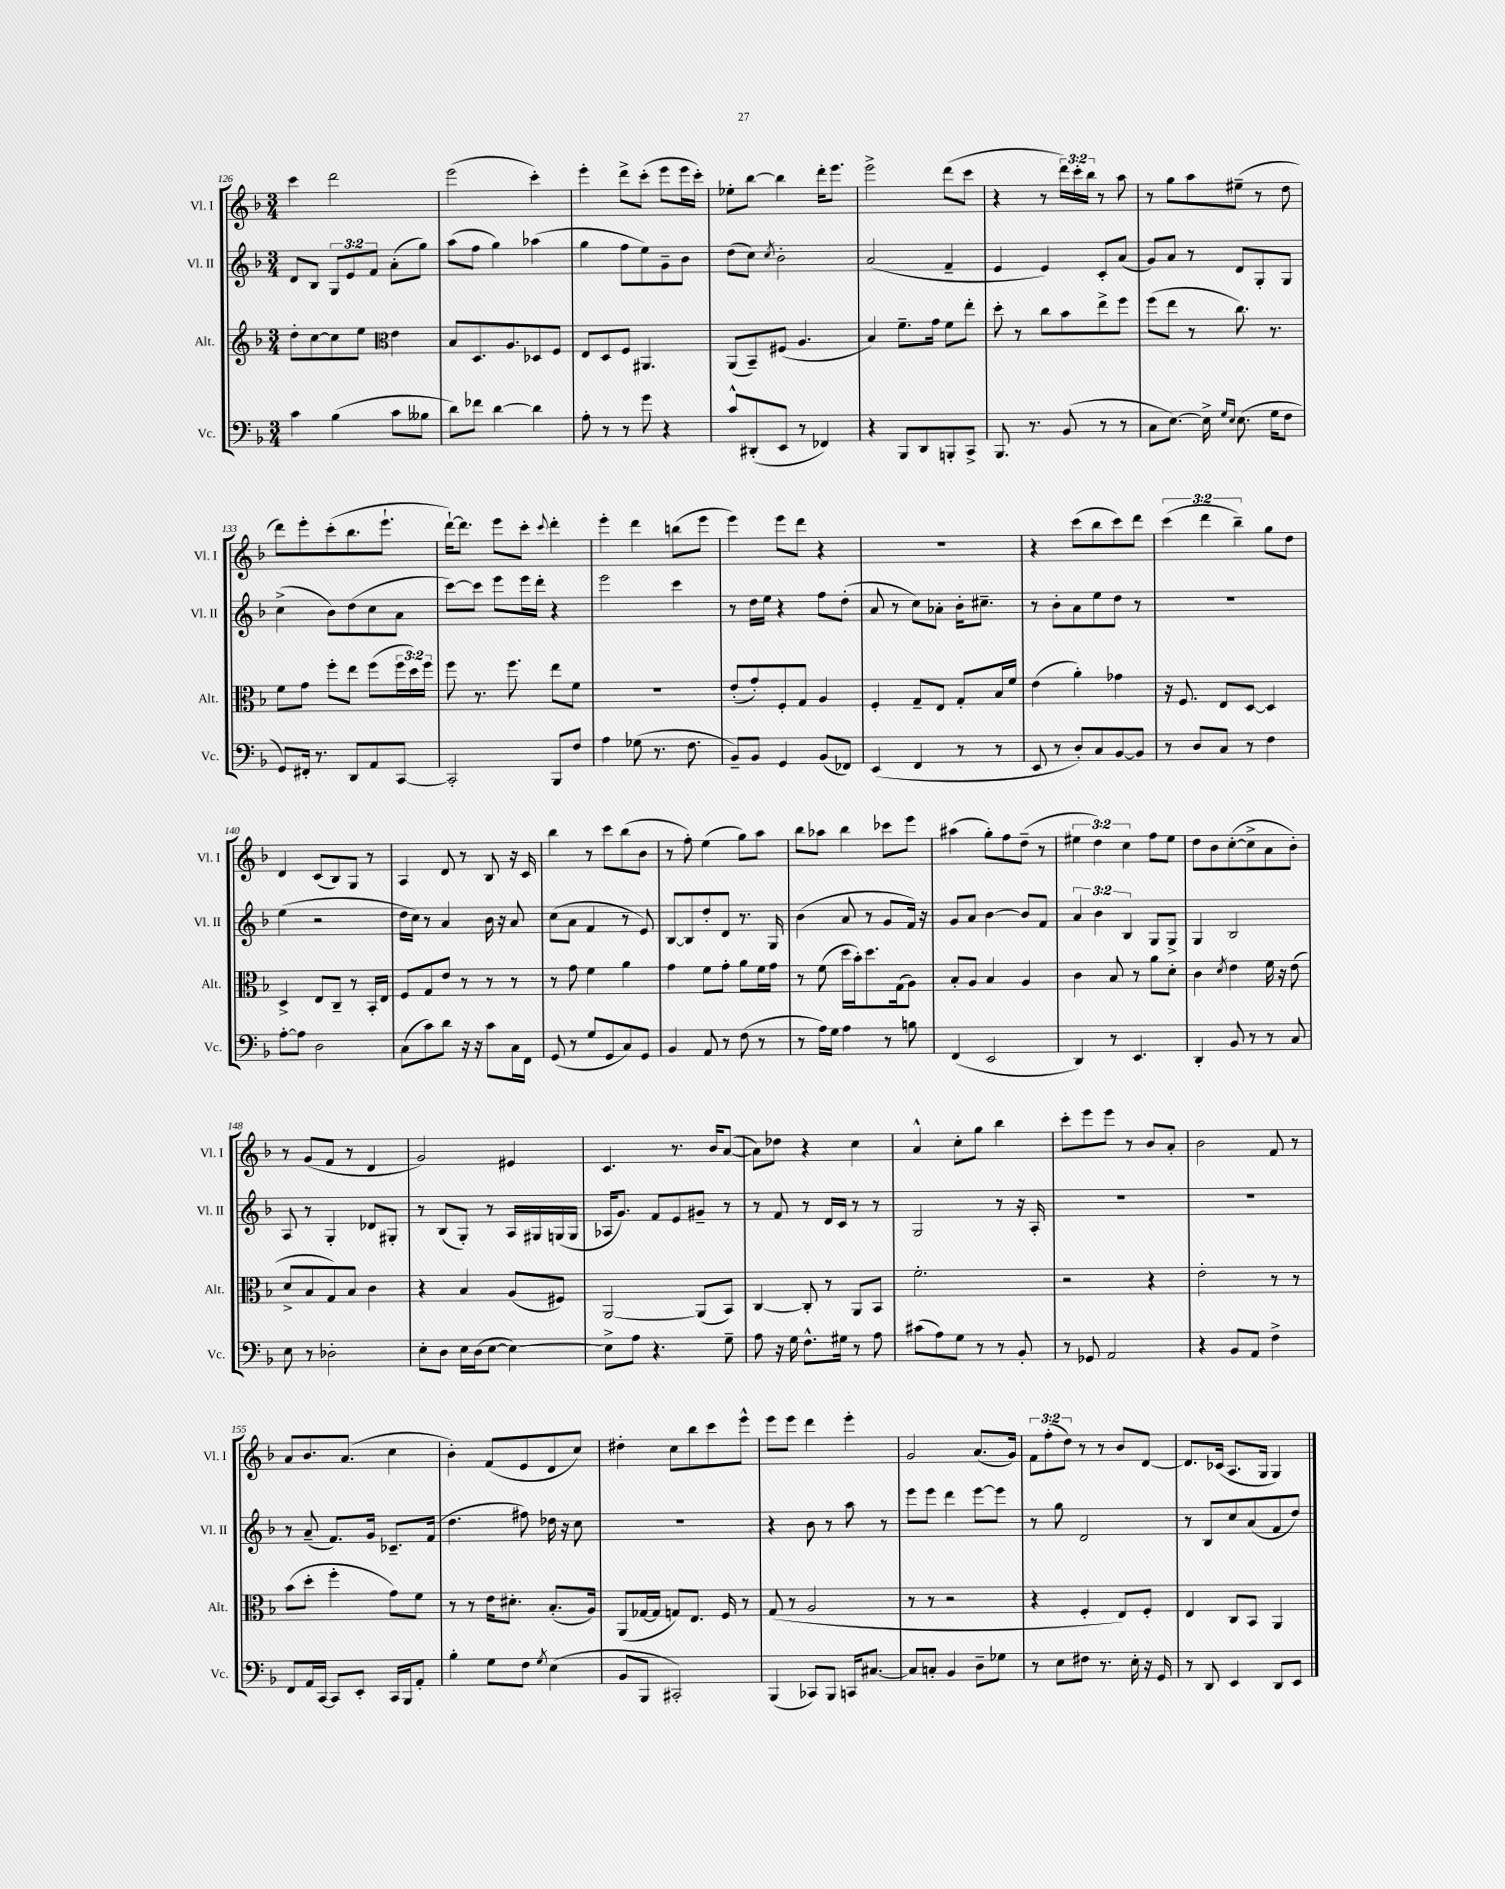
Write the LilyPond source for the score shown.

<<
\new StaffGroup <<
\new Staff = "s0" \with { instrumentName = "Vl. I" shortInstrumentName = "Vl. I" } {
    \clef treble \key f \major \numericTimeSignature \time 3/4 \override Staff.TupletNumber.text = #tuplet-number::calc-fraction-text
    c'''4 d'''2 |
    e'''2( c'''4-.) |
    e'''4-. d'''8-> c'''8-.( e'''8 e'''16 c'''16-.) |
    ees''8-. bes''8~ bes''4 d'''16-. e'''8. |
    e'''2-> d'''8( c'''8 |
    r4 r8 \tuplet 3/2 { d'''16) c'''16-. bes''16 } r8 a''8 |
    r8 g''8 a''8 eis''8--( r8 d''8 |
    d'''8) e'''8-. c'''8-.( bes''8. e'''8.-! |
    d'''16~-!) d'''8. e'''8 c'''8-. \appoggiatura { c'''8 } d'''4-. |
    e'''4-. d'''4 b''8( e'''8 |
    e'''4) e'''8 d'''8 r4 |
    R2. |
    r4 c'''8( bes''8 c'''8) d'''8 |
    \tuplet 3/2 { c'''4( d'''4 bes''4--) } g''8 d''8 |
    d'4 c'8( bes8) g8 r8 |
    a4 d'8 r8 bes8 r16 c'16 |
    bes''4 r8 c'''8 bes''8( bes'8 |
    r8 f''8-.) e''4( g''8) a''8 |
    bes''8 aes''8 bes''4 ces'''8 e'''8 |
    ais''4( g''8-.) f''8 d''8--( r8 |
    \tuplet 3/2 { eis''4 d''4) c''4 } f''8 eis''8 |
    d''8 bes'8 c''8~-.( c''8-> a'8 bes'8-.) |
    r8 g'8( f'8 r8 d'4 |
    g'2) eis'4 |
    c'4. r8. bes'16 a'8~( |
    a'8) des''8 r4 c''4 |
    a'4-^ c''8-. g''8 bes''4 |
    c'''8-. e'''8 e'''8 r8 bes'8 a'8-. |
    bes'2 f'8 r8 |
    a'8 bes'8. a'8.( c''4 |
    bes'4-.) f'8( e'8 d'8 c''8) |
    dis''4-. c''8 bes''8 c'''8 e'''8-^ |
    e'''8 e'''8 d'''4 e'''4-. |
    g'2 a'8.( g'16) |
    \tuplet 3/2 { f'8 f''8-.( d''8) } r8 r8 bes'8 d'8~ |
    d'8. ces'16( a8. g16 g4) \bar "|." |
}
\new Staff = "s1" \with { instrumentName = "Vl. II" shortInstrumentName = "Vl. II" } {
    \clef treble \key f \major \numericTimeSignature \time 3/4 \override Staff.TupletNumber.text = #tuplet-number::calc-fraction-text
    d'8 bes8 \tuplet 3/2 { g8 e'8 f'8 } a'8-.( g''8) |
    a''8( f''8 g''4) aes''4( |
    g''4 f''8 e''8) g'8-- bes'8 |
    d''8( c''8) \acciaccatura { c''8 } bes'2-. |
    a'2( f'4-- |
    e'4 e'4) c'8-. a'8( |
    g'8) a'8 r8 d'8 g8-. g8 |
    c''4->( bes'8) d''8( c''8 a'8 |
    c'''8~) c'''8 e'''8 e'''16 d'''16-. r4 |
    e'''2 c'''4 |
    r8 d''16 e''16 r4 f''8 d''8-.( |
    a'8 r8 c''8) aes'8-. bes'16-. cis''8.-- |
    r8 bes'8-. a'8 e''8 d''8 r8 |
    r2. |
    e''4( r2 |
    d''16 c''16) r8 a'4 bes'16 r16 a'8 |
    c''8( a'8 f'4 r8 e'8) |
    bes8~ bes8 d''8-. d'8 r8. g16 |
    bes'4( a'8 r8 g'8 f'16) r16 |
    g'8 a'8 bes'4~ bes'8 f'8 |
    \tuplet 3/2 { a'4 bes'4 bes4 } g8 g8-> |
    g4 bes2 |
    a8 r8 g4-. des'8 gis8-. |
    r8 bes8( g8-.) r8 a16 gis16 g16( g16 |
    aes16 g'8.) f'8 e'8 gis'8-- r8 |
    r8 f'8 r8 d'16 c'16 r8 r8 |
    g2 r8 r16 a16-. |
    R2. |
    R2. |
    r8 a'8--( f'8.) g'16 ces'8.-- f'16( |
    d''4. fis''8) des''16 r16 c''8 |
    R2. |
    r4 bes'8 r8 a''8 r8 |
    e'''8 e'''8 d'''4 e'''8~ e'''8 |
    r8 g''8 d'2 |
    r8 bes8 c''8 a'8( f'8 d''8) \bar "|." |
}
\new Staff = "s2" \with { instrumentName = "Alt." shortInstrumentName = "Alt." } {
    \clef treble \key f \major \numericTimeSignature \time 3/4 \override Staff.TupletNumber.text = #tuplet-number::calc-fraction-text
    d''8-. c''8~ c''8 e''8 \clef alto e'4 |
    bes8 d8. a8. des8 f8 |
    e8 d8 f8 ais,4. |
    a,8( bes,8--) fis8( a4. |
    bes4) f'8.-- g'16 f'8 e''8-. |
    d''8-. r8 c''8 bes'8 e''8-> f''8 |
    f''8( e''8 r8 c''8.) r8. |
    f'8 g'8 f''8-. e''8 f''8( \tuplet 3/2 { f''16 d''16) f''16 } |
    f''8 r8. f''8. e''8 f'8 |
    R2. |
    e'8-.( g'8-.) f8-. g8 a4 |
    f4-. g8-- e8 g8-. bes16 f'16 |
    e'4( a'4-.) ges'4 |
    r16 f8. e8 d8~ d4 |
    d4-> e8 c8-- r8 bes,16-. e16 |
    f8 g8 e'8 r8 r8 r8 |
    r8 g'8 f'4 a'4 |
    g'4 f'8 g'8-. a'8 f'16 g'16 |
    r8 f'8( d''16 bes'16-.) d''8. g16( a8) |
    bes8-. a8 bes4 a4 |
    c'4 bes8 r8 a'8 d'8-. |
    c'4 \acciaccatura { d'8 } e'4 f'16 r16 e'8( |
    d'8-> bes8 g8) bes8 c'4 |
    r4 bes4 a8( fis8) |
    a,2~ a,8( bes,8) |
    c4~ c8-. r8 a,8 bes,8 |
    f'2.-. |
    r2 r4 |
    e'2-. r8 r8 |
    bes'8( d''8-. f''4-. g'8) f'8 |
    r8 r8 e'16 dis'8.-. bes8.-.( a16) |
    a,8( ges16~ ges16 g8) e8. f16 r8 |
    g8( r8 a2 |
    r8 r8 r2 |
    r4 f4-. e8) f8-. |
    e4 c8 bes,8 a,4 \bar "|." |
}
\new Staff = "s3" \with { instrumentName = "Vc." shortInstrumentName = "Vc." } {
    \clef bass \key f \major \numericTimeSignature \time 3/4
    c'4 bes4( c'8 beses8 |
    d'8) fes'8 d'4~ d'4 |
    a8-. r8 r8 g'8 r4 |
    c'8-^ dis,8-.( e,8 r8 fes,4) |
    r4 bes,,8 d,8 b,,8-. c,8-> |
    bes,,8. r8. bes,8( r8 r8 |
    c8 e8.~) e16-> \grace { g16 e16 } e8.( g16 f8 |
    g,8) fis,16-. r8. d,8 a,8 c,8~ |
    c,2-. bes,,8 f8 |
    a4 ges8( r8. f8. |
    bes,8--) bes,8 g,4 bes,8( fes,8) |
    e,4( f,4 r8 r8 |
    e,8 r8 d8-.) c8 bes,8~ bes,8 |
    r8 d8 c8 r8 f4 |
    a8~-. a8 d2 |
    c8( c'8) d'8 r16 r16 c'8 c16 f,16 |
    g,8( r8 g8 g,8 c8) g,8 |
    bes,4 a,8 r8 f8( r8 |
    r8 a16) g16 a4 r8 b8 |
    f,4( e,2 |
    d,4) r8 e,4. |
    d,4-. bes,8 r8 r8 c8 |
    e8 r8 des2-. |
    e8-. d8 e16 d16( e8~ e4~) |
    e8-> a8 r4. g8-- |
    a8 r16 g16 f8.-^ gis16 r8 a8 |
    cis'8( a8) g8 r8 r8 bes,8-. |
    r8 ges,8 a,2 |
    r4 bes,8 a,8 f4-> |
    f,8 a,16 c,16~ c,8 e,8-. c,16 bes,,16 a,8-. |
    bes4-. g8 f8 \acciaccatura { g8 } e4( |
    bes,8 bes,,8 cis,2-.) |
    bes,,4( ces,8) bes,,8 c,16 cis8.~ |
    cis8 c8-. bes,4 d8-- ges8 |
    r8 e8 fis8 r8. e16-. r16 g,16 |
    r8 d,8 e,4 d,8 e,8 \bar "|." |
}
>>
>>
\layout { \context { \Score currentBarNumber = #126 } }
